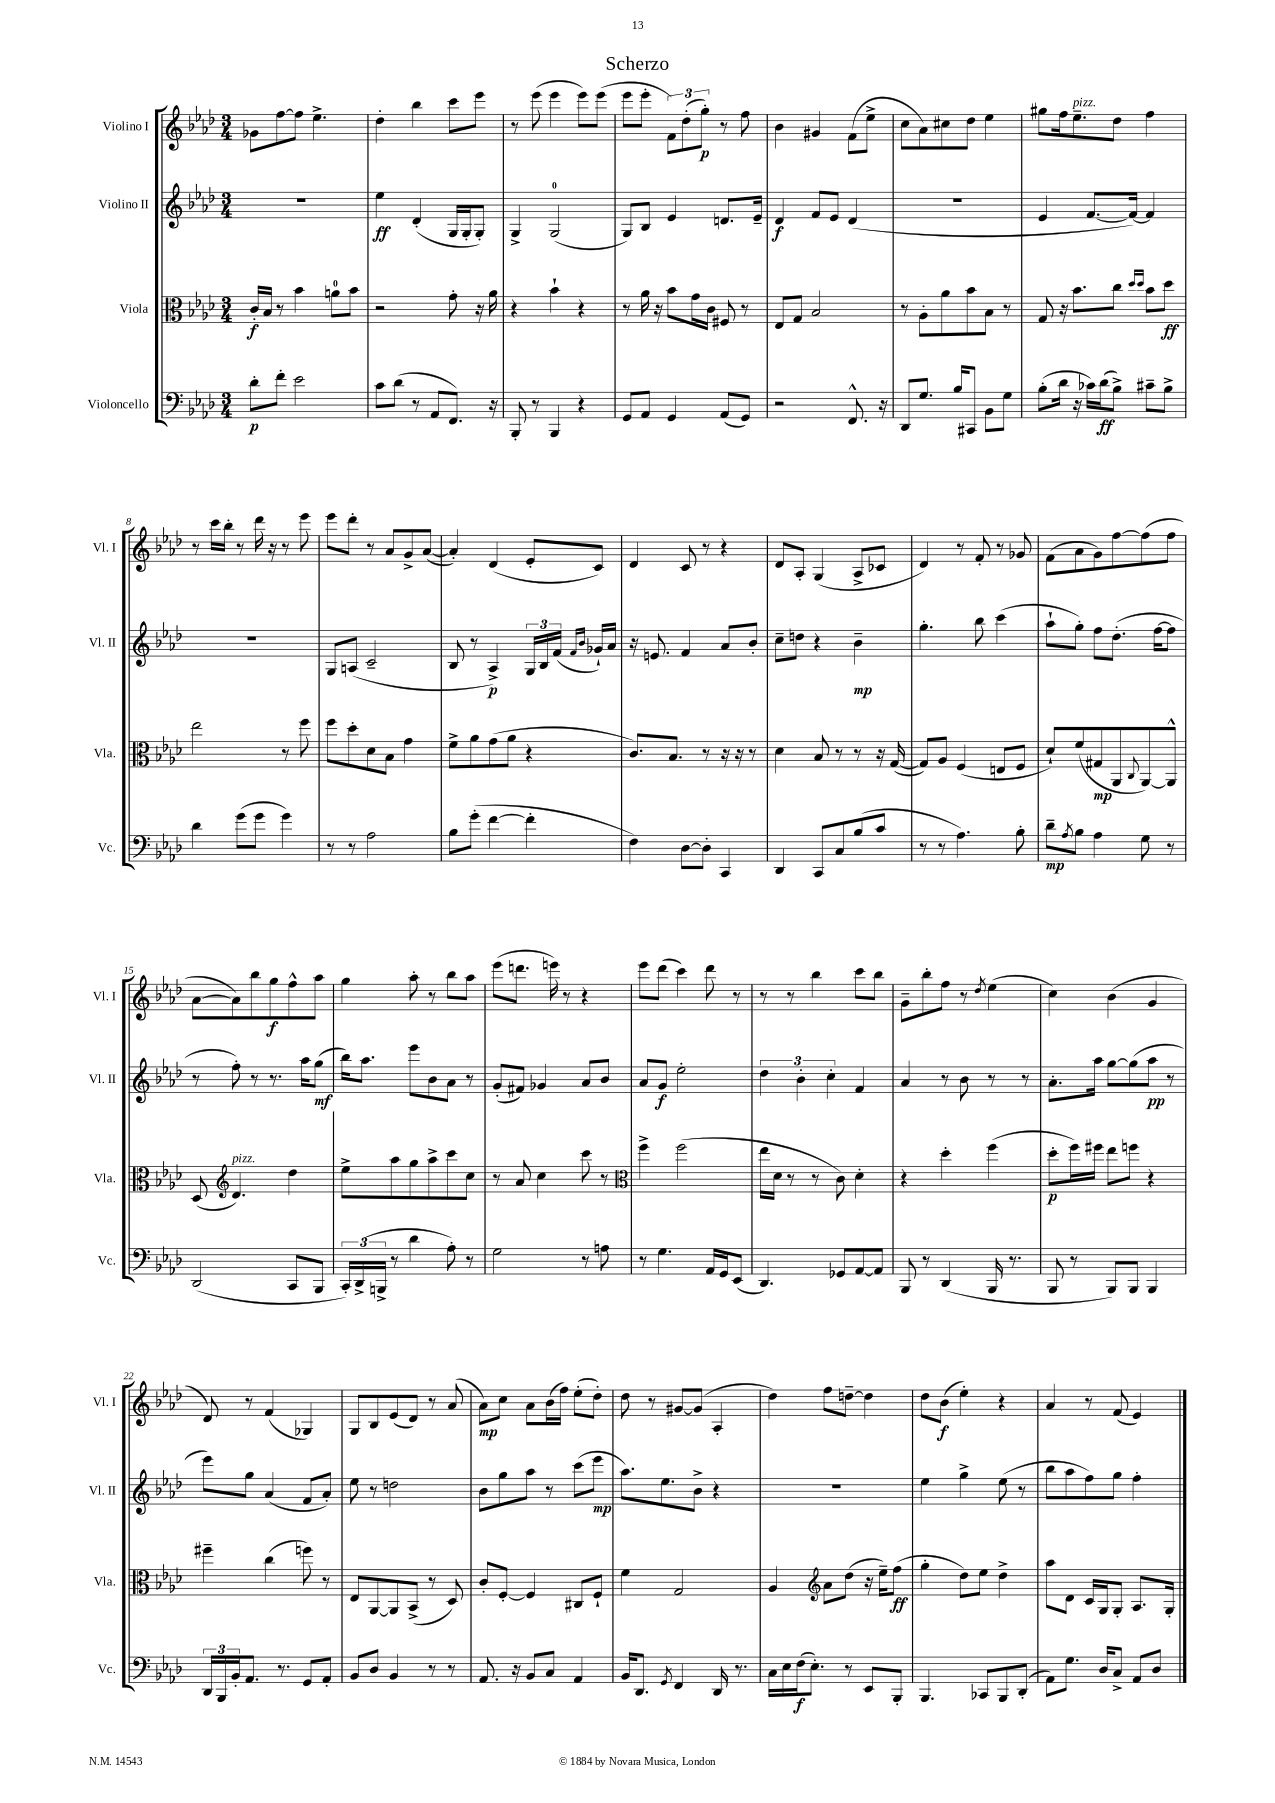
\header { title = "Scherzo" }
<<
\new StaffGroup <<
\new Staff = "s0" \with { instrumentName = "Violino I" shortInstrumentName = "Vl. I" } {
    \clef treble \key aes \major \numericTimeSignature \time 3/4
    ges'8 f''8~ f''8 ees''4.-> |
    des''4-. bes''4 c'''8 ees'''8 |
    r8 ees'''8( ees'''4 ees'''8) ees'''8( |
    ees'''8 ees'''8-. \tuplet 3/2 { f'8) des''8-.( g''8-.\p) } r8 f''8 |
    bes'4 gis'4 f'8( ees''8-> |
    c''8 aes'8) cis''8 des''8 ees''4 |
    gis''8 f''16 ees''8.--^\markup { \italic "pizz." } des''8 f''4 |
    r8 c'''16 bes''16-. r8 des'''16 r16 r8 ees'''8 |
    ees'''8 des'''8-. r8 aes'8 g'8-> aes'8~( |
    aes'4-.) des'4( ees'8-. c'8) |
    des'4 c'8 r8 r4 |
    des'8 aes8-. g4( aes8-> ces'8 |
    des'4) r8 f'8-. r8 ges'8 |
    f'8( aes'8 g'8) f''8~ f''8( f''8 |
    aes'8~ aes'8) bes''8 g''8\f f''8-^ aes''8 |
    g''4 aes''8-. r8 bes''8 aes''8 |
    ees'''8( d'''8. e'''16) r8 r4 |
    ees'''8 des'''8( c'''4) des'''8 r8 |
    r8 r8 bes''4 c'''8 bes''8 |
    g'8-- bes''8-. f''8 r8 \acciaccatura { des''8 } ees''4( |
    c''4) bes'4( g'4 |
    des'8) r8 f'4( ges4) |
    g8 bes8 ees'8( des'8) r8 aes'8( |
    aes'8\mp) c''8 aes'8 bes'16( f''16) ees''8-.( des''8-.) |
    des''8 r8 gis'8~ gis'8( aes4-. |
    des''4) f''8 d''8~-- d''4 |
    des''8 bes'8\f( ees''4-.) r4 |
    aes'4 r8 f'8( ees'4) \bar "|." |
}
\new Staff = "s1" \with { instrumentName = "Violino II" shortInstrumentName = "Vl. II" } {
    \clef treble \key aes \major \numericTimeSignature \time 3/4
    R2. |
    ees''4\ff des'4-.( g16 g16-. g8-.) |
    g4-> g2-0( |
    g8) bes8 ees'4 d'8. ees'16-- |
    des'4\f f'8 ees'8 des'4( |
    R2. |
    ees'4 f'8.~ f'16~) f'4 |
    R2. |
    g8 a8( c'2-- |
    bes8 r8 aes4->\p) \tuplet 3/2 { g16 bes16 f'16( } \grace { f'16 bes'16 } ges'16-!) aes'16 |
    r16 e'8. f'4 aes'8 bes'8-. |
    c''8-- d''8 r4 bes'4--\mp |
    g''4.-. bes''8 c'''4( |
    aes''8-! g''8-.) f''8 des''8.-.( f''16~ f''8 |
    r8 f''8-.) r8 r8. aes''16 g''8\mf( |
    bes''16) aes''8. ees'''8 bes'8 aes'8 r8 |
    g'8-.( fis'8) ges'4 aes'8 bes'8 |
    aes'8 g'8\f ees''2-. |
    \tuplet 3/2 { des''4 bes'4-. c''4-. } f'4 |
    aes'4 r8 bes'8 r8 r8 |
    aes'8.-. aes''16 g''8~ g''8( aes''8\pp r8 |
    ees'''8) g''8 aes'4( f'8 aes'8-.) |
    ees''8 r8 d''2 |
    bes'8 g''8 aes''8 r8 c'''8( ees'''8\mp |
    aes''8.) ees''8. bes'8-> r4 |
    R2. |
    ees''4 g''4-> ees''8( r8 |
    bes''8 aes''8 f''8) g''8 f''4-. \bar "|." |
}
\new Staff = "s2" \with { instrumentName = "Viola" shortInstrumentName = "Vla." } {
    \clef alto \key aes \major \numericTimeSignature \time 3/4
    c'16-.\f bes16 r8 bes'4 a'8-0 bes'8 |
    r2 g'8-. r16 aes'16 |
    r4 bes'4-! r4 |
    r8 aes'16 r16 bes'8 g'16 c'16 fis8 r8 |
    ees8 g8 bes2 |
    r8 aes8-. aes'8 bes'8 bes8 r8 |
    g8 r16 bes'8. c''8 \grace { des''16 des''16 } bes'8 des''8\ff |
    ees''2 r8 f''8 |
    f''8 des''8-. des'8 bes8 g'4 |
    f'8-> aes'8 g'8( aes'8 r4 |
    c'8.) bes8. r8 r16 r16 r8 |
    des'4 bes8 r8 r8 r16 g16~( |
    g8) aes8 f4( e8 f8 |
    des'8-!) f'8( gis8\mp aes,8 \appoggiatura { c8 } aes,8~) aes,8-^ |
    des8( \clef treble des'4.^\markup { \italic "pizz." }) des''4 |
    ees''8-> aes''8 g''8 aes''8-> c'''8 c''8 |
    r8 aes'8 c''4 c'''8 r8 |
    \clef alto f''4-> f''2( |
    ees''16 des'16 r8 r8 c'8) des'4-. |
    r4 des''4-. f''4( |
    des''8-.\p f''16) fis''16 ees''8 f''8 r4 |
    fis''4-- c''4( f''8) r8 |
    ees8 aes,8~ aes,8 bes,8->( r8 des8) |
    c'8-. f8~-. f4 cis8 f8-! |
    f'4 g2 |
    aes4 \clef treble aes'8 des''8( r16 ees''16--) f''8\ff( |
    g''4-. des''8) ees''8 des''4-> |
    aes''8 des'8 c'16 g16 g8-. aes8. g16-. \bar "|." |
}
\new Staff = "s3" \with { instrumentName = "Violoncello" shortInstrumentName = "Vc." } {
    \clef bass \key aes \major \numericTimeSignature \time 3/4
    des'8-.\p f'8-. ees'2 |
    c'8 des'8( r8 aes,8 f,8.) r16 |
    bes,,8-. r8 bes,,4 r4 |
    g,8 aes,8 g,4 aes,8( g,8) |
    r2 f,8.-^ r16 |
    des,8 g8. bes16 cis,8 bes,8 g8 |
    bes8-.( des'16 r16 ces'16) des'16\ff( bes8->) cis'8-- bes8-> |
    des'4 g'8( g'8 g'4) |
    r8 r8 aes2 |
    bes8 g'8-.( f'4~ f'4-. |
    f4) des8~ des8-. c,4 |
    des,4 c,8 c8 bes8( c'8 |
    r8 r8 aes4.) bes8-. |
    des'8--\mp \acciaccatura { aes8 } bes8 aes4 g8 r8 |
    des,2( c,8 bes,,8 |
    \tuplet 3/2 { c,16-.) des,16->( b,,16-> } r8 des'4 aes8-.) r8 |
    g2 r8 a8 |
    r8 g4. aes,16 g,16 ees,8( |
    des,4.) ges,8 aes,8~ aes,8 |
    bes,,8 r8 des,4( bes,,16 r8. |
    bes,,8 r8 bes,,8) bes,,8 bes,,4 |
    \tuplet 3/2 { des,16 bes,,16 bes,16-. } aes,8. r8. g,8 aes,8-. |
    bes,8 des8 bes,4 r8 r8 |
    aes,8. r16 bes,8 c8 aes,4 |
    bes,16 des,8. \acciaccatura { g,8 } f,4 des,16 r8. |
    c16 ees16 f16\f( ees8.-.) r8 ees,8 bes,,8-. |
    bes,,4. ces,8 bes,,8 des,8-.( |
    aes,8) g8. des16 c8-> aes,8 des8 \bar "|." |
}
>>
>>
